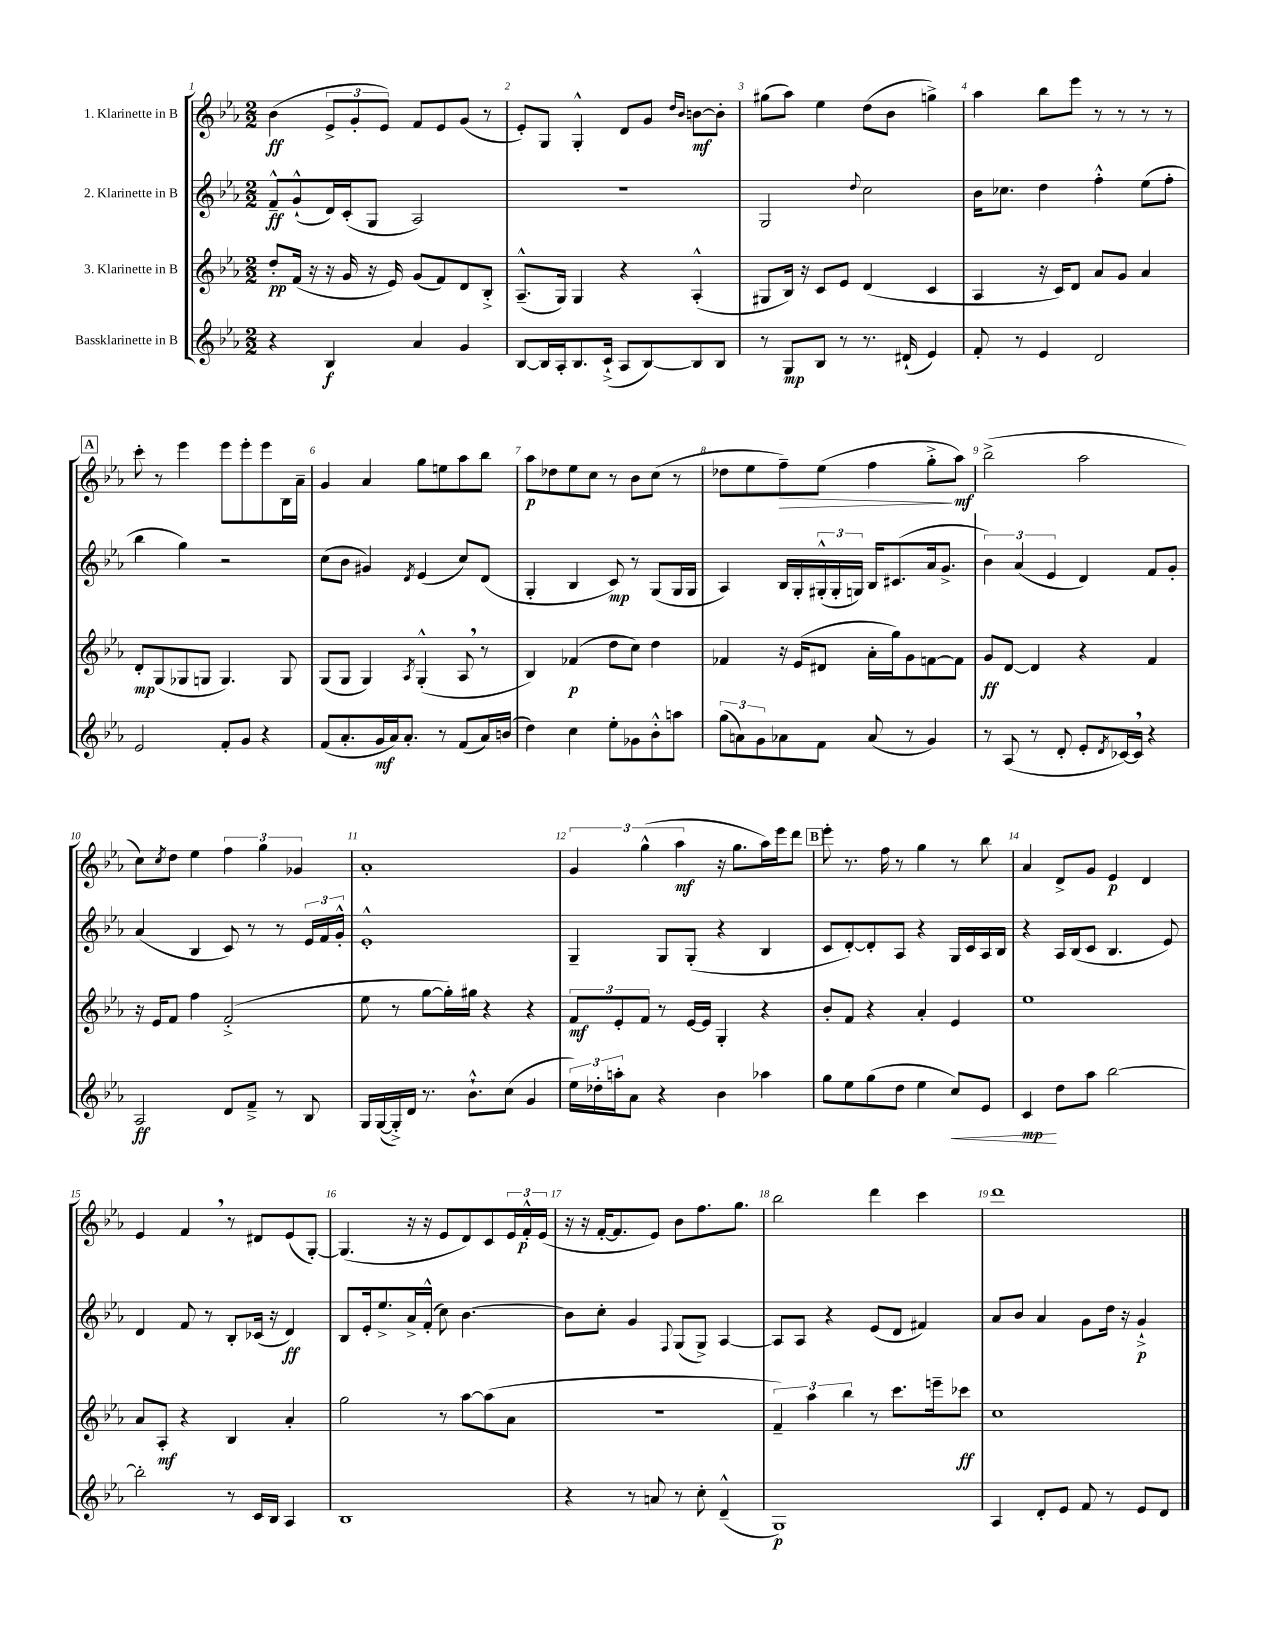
<<
\new StaffGroup <<
\new Staff = "s0" \with { instrumentName = "1. Klarinette in B" } {
    \clef treble \key ees \major \numericTimeSignature \time 2/2
    bes'4\ff( \tuplet 3/2 { ees'8-> g'8-. ees'8) } f'8 ees'8 g'8( r8 |
    ees'8-.) g8 g4-.-^ d'8 g'8 \grace { d''16 bes'16 } b'8~\mf b'8-. |
    gis''8( aes''8) ees''4 d''8( bes'8 g''4->) |
    aes''4 bes''8 ees'''8 r8 r8 r8 r8 |
    \mark \markup { \box "A" } c'''8-. r8 ees'''4 ees'''8 ees'''8-. ees'''8 bes16 aes'16-- |
    g'4 aes'4 g''8 e''8 aes''8 bes''8 |
    aes''8\p des''8 ees''8 c''8 r8 bes'8 c''8( r8 |
    des''8 ees''8 f''8--\>) ees''8( f''4 g''8-.->\! aes''8\mf) |
    bes''2->( aes''2 |
    c''8) \acciaccatura { c''8 } d''8 ees''4 \tuplet 3/2 { f''4 g''4 ges'4 } |
    aes'1-. |
    \tuplet 3/2 { g'4 g''4-^( aes''4\mf } r16 g''8. aes''16) ees'''16 d'''8 |
    \mark \markup { \box "B" } ees'''8-. r8. f''16 r8 g''4 r8 bes''8 |
    aes'4 d'8-> g'8 ees'4\p d'4 |
    ees'4 f'4 \breathe r8 dis'8 ees'8( g8~-.) |
    g4.( r16 r16 ees'8 d'8) c'8 \tuplet 3/2 { ees'16 f'16-.-^\p ees'16( } |
    r16 r16 f'16~-. f'8. ees'8) bes'8 f''8. g''8. |
    bes''2 d'''4 c'''4 |
    d'''1 \bar "|." |
}
\new Staff = "s1" \with { instrumentName = "2. Klarinette in B" } {
    \clef treble \key ees \major \numericTimeSignature \time 2/2
    f'8---^\ff g'8-!-^( d'16) c'16-.( g8 aes2) |
    r1 |
    g2 \appoggiatura { d''8 } c''2 |
    bes'16 ces''8. d''4 f''4-.-^ ees''8( f''8-. |
    \mark \markup { \box "A" } bes''4 g''4) r2 |
    c''8( bes'8 gis'4) \acciaccatura { d'8 } ees'4( c''8) d'8( |
    g4-. bes4 c'8\mp) r8 g8( g16 g16 |
    aes4) bes16 g16-. \tuplet 3/2 { gis16-.-^( gis16-. g16) } bes16 cis'8.( aes'16 g'8.-> |
    \tuplet 3/2 { bes'4) aes'4( ees'4 } d'4) f'8 g'8-. |
    aes'4( bes4 c'8) r8 r8 \tuplet 3/2 { ees'16 f'16 g'16-.-^ } |
    ees'1-.-^ |
    g4-- g8 g8-.( r4 bes4 |
    \mark \markup { \box "B" } c'8 d'8~-.) d'8-. aes8 r4 g16 c'16 aes16 bes16 |
    r4 aes16 bes16( c'8 bes4. ees'8) |
    d'4 f'8 r8 bes8-. ces'16( r16 d'4\ff) |
    bes8 ees'16-. ees''8.-> aes'16-> f'16-.-^( c''8) bes'4.~ |
    bes'8 c''8-. g'4 \appoggiatura { f8 } g8( g8->) aes4~ |
    aes8 aes8 r4 ees'8( d'8 fis'4) |
    aes'8 bes'8 aes'4 g'8 d''16 r16 g'4-!->\p \bar "|." |
}
\new Staff = "s2" \with { instrumentName = "3. Klarinette in B" } {
    \clef treble \key ees \major \numericTimeSignature \time 2/2
    d''8-.\pp f'16( r16 r16 g'16 r16 ees'16) g'8( f'8) d'8 bes8-.-> |
    aes8.---^( g16) g4 r4 aes4-.-^( |
    gis8 bes16) r16 c'8 ees'8 d'4( c'4 |
    aes4 r16 c'16) d'8 aes'8 g'8 aes'4 |
    \mark \markup { \box "A" } d'8-.\mp g8( ges8 g8 g4.) g8 |
    g8( g8 g4) \acciaccatura { aes8 } g4-.-^( aes8 \breathe r8 |
    bes4) fes'4\p( d''8 c''8) d''4 |
    fes'4 r16 ees'16( dis'8 aes'16-. g''16) g'8 f'8~ f'8 |
    g'8\ff d'8~ d'4 r4 f'4 |
    r16 ees'16 f'8 f''4 f'2-.->( |
    ees''8 r8 g''8~ g''16-.) gis''16 r4 r4 |
    \tuplet 3/2 { f'8\mf ees'8-. f'8 } r8 ees'16~ ees'16 g4-. r4 |
    \mark \markup { \box "B" } bes'8-. f'8 r4 aes'4-. ees'4 |
    ees''1 |
    aes'8 aes8-.\mf r4 bes4 aes'4-. |
    g''2 r8 aes''8~ aes''8( aes'8 |
    R1 |
    \tuplet 3/2 { f'4--) aes''4 bes''4 } r8 c'''8. e'''16-- ces'''8\ff |
    c''1 \bar "|." |
}
\new Staff = "s3" \with { instrumentName = "Bassklarinette in B" } {
    \clef treble \key ees \major \numericTimeSignature \time 2/2
    r4 bes4\f aes'4 g'4 |
    bes8~ bes16 aes16-. bes8. c'16-!->( aes8 bes8~) bes8 bes8 |
    r8 g8\mp bes8 r8 r8. dis'16-!( ees'4) |
    f'8-. r8 ees'4 d'2 |
    \mark \markup { \box "A" } ees'2 f'8-. g'8 r4 |
    f'8( aes'8.-. g'16\mf aes'16) aes'8.-. r8 f'8( aes'16) b'16( |
    d''4) c''4 ees''8-. ges'8 bes'8-.-^ a''8 |
    \tuplet 3/2 { g''8( a'8) g'8 } aes'8 f'8 aes'8( r8 g'4) |
    r8 aes8( r8 d'8-. ees'8-. \acciaccatura { d'8 } ces'16~) ces'16 \breathe r4 |
    aes2\ff d'8 f'8---> r8 bes8 |
    g16 g16~( g16-.->) d'16 r8. bes'8.-!-^ c''8( g'4 |
    \tuplet 3/2 { ees''16) des''16-. a''16-. } aes'8 r4 bes'4 aes''4 |
    \mark \markup { \box "B" } g''8 ees''8 g''8( d''8 ees''4 c''8\<) ees'8 |
    c'4\mp\! d''8 aes''8 bes''2~ |
    bes''2-. r8 c'16 bes16 aes4 |
    bes1 |
    r4 r8 a'8 r8 c''8-. d'4---^( |
    g1\p) |
    aes4 d'8-. ees'8 f'8 r8 ees'8 d'8 \bar "|." |
}
>>
>>
\layout { \context { \Score \override BarNumber.break-visibility = ##(#f #t #t) barNumberVisibility = #all-bar-numbers-visible } }
